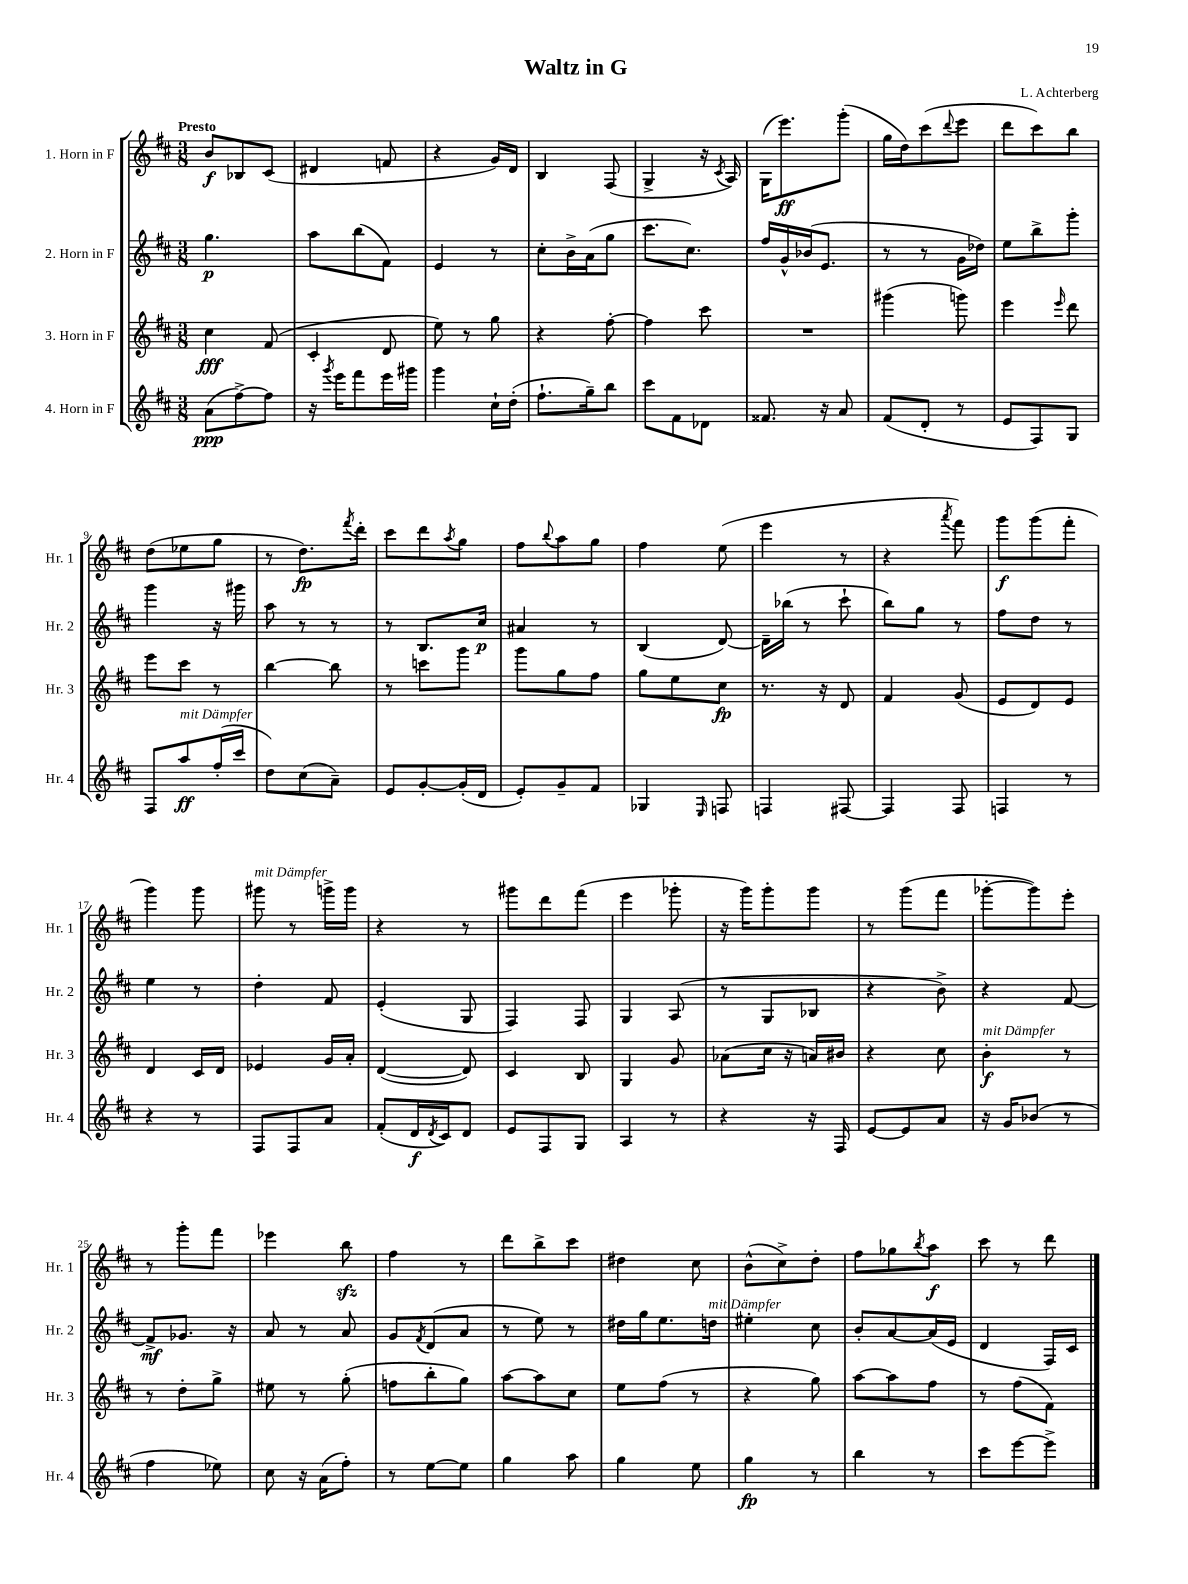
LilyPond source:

\header { title = "Waltz in G" composer = "L. Achterberg" }
<<
\new StaffGroup <<
\new Staff = "s0" \with { instrumentName = "1. Horn in F" shortInstrumentName = "Hr. 1" } {
    \clef treble \key d \major \numericTimeSignature \time 3/8 \tempo "Presto"
    b'8\f bes8 cis'8( |
    dis'4 f'8 |
    r4 g'16) d'16 |
    b4 fis8( |
    g4-> r16 \acciaccatura { cis'8 } a16) |
    g16( e'''8.\ff) g'''8-.( |
    g''16 d''16) cis'''8( \appoggiatura { d'''8 } e'''8 |
    d'''8 cis'''8) b''8 |
    d''8( ees''8 g''8 |
    r8 d''8.\fp) \acciaccatura { fis'''8 } d'''16-. |
    cis'''8 d'''8 \acciaccatura { a''8 } g''8 |
    fis''8 \appoggiatura { b''8 } a''8 g''8 |
    fis''4 e''8( |
    e'''4 r8 |
    r4 \acciaccatura { a'''8 } fis'''8) |
    g'''8\f g'''8( fis'''8-. |
    g'''4) g'''8 |
    gis'''8^\markup { \italic "mit Dämpfer" } r8 g'''16-> g'''16 |
    r4 r8 |
    gis'''8 d'''8 fis'''8( |
    e'''4 ges'''8-. |
    r16 g'''16) g'''8-. g'''8 |
    r8 g'''8( fis'''8 |
    ges'''8~-. ges'''8) e'''8-. |
    r8 g'''8-. fis'''8 |
    ees'''4 b''8\sfz |
    fis''4 r8 |
    d'''8 b''8-> cis'''8 |
    dis''4 cis''8 |
    b'8-^( cis''8->) d''8-. |
    fis''8 ges''8 \acciaccatura { b''8 } a''8\f |
    cis'''8 r8 d'''8 \bar "|." |
}
\new Staff = "s1" \with { instrumentName = "2. Horn in F" shortInstrumentName = "Hr. 2" } {
    \clef treble \key d \major \numericTimeSignature \time 3/8
    g''4.\p |
    a''8 b''8( fis'8) |
    e'4 r8 |
    cis''8-. b'16-> a'16( g''8 |
    cis'''8. cis''8.) |
    fis''16 g'16-^ bes'16( e'8. |
    r8 r8 g'16 des''16) |
    e''8 b''8-> g'''8-. |
    g'''4 r16 gis'''16 |
    a''8 r8 r8 |
    r8 b8. cis''16\p |
    ais'4 r8 |
    b4( d'8~) |
    d'16-- bes''16( r8 cis'''8-! |
    b''8) g''8 r8 |
    fis''8 d''8 r8 |
    e''4 r8 |
    d''4-. fis'8 |
    e'4-.( g8 |
    fis4) fis8 |
    g4 a8( |
    r8 g8 bes8 |
    r4 b'8->) |
    r4 fis'8~ |
    fis'8->\mf ges'8. r16 |
    a'8 r8 a'8 |
    g'8 \acciaccatura { fis'8 } d'8( a'8 |
    r8 e''8) r8 |
    dis''16 g''16 e''8. d''16^\markup { \italic "mit Dämpfer" } |
    eis''4-. cis''8 |
    b'8-. a'8~ a'16( e'16 |
    d'4 fis16) cis'16 \bar "|." |
}
\new Staff = "s2" \with { instrumentName = "3. Horn in F" shortInstrumentName = "Hr. 3" } {
    \clef treble \key d \major \numericTimeSignature \time 3/8
    cis''4\fff fis'8( |
    cis'4-. d'8 |
    e''8) r8 g''8 |
    r4 fis''8~-. |
    fis''4 cis'''8 |
    R4. |
    gis'''4( g'''8) |
    e'''4 \grace { e'''16 } d'''8 |
    e'''8 cis'''8 r8 |
    b''4~ b''8 |
    r8 c'''8 g'''8 |
    g'''8 g''8 fis''8 |
    g''8 e''8 cis''8\fp |
    r8. r16 d'8 |
    fis'4 g'8( |
    e'8 d'8) e'8 |
    d'4 cis'16 d'16 |
    ees'4 g'16 a'16-. |
    d'4~( d'8) |
    cis'4 b8 |
    g4 g'8 |
    aes'8( cis''16 r16 a'16) bis'16 |
    r4 cis''8 |
    b'4-.\f^\markup { \italic "mit Dämpfer" } r8 |
    r8 d''8-. g''8-> |
    eis''8 r8 g''8-.( |
    f''8 b''8-. g''8) |
    a''8~ a''8 cis''8 |
    e''8 fis''8( r8 |
    r4 g''8) |
    a''8~ a''8 fis''8 |
    r8 fis''8( fis'8) \bar "|." |
}
\new Staff = "s3" \with { instrumentName = "4. Horn in F" shortInstrumentName = "Hr. 4" } {
    \clef treble \key d \major \numericTimeSignature \time 3/8
    a'8\ppp( fis''8~->) fis''8 |
    r16 \acciaccatura { g'''8 } e'''16 fis'''8 e'''16 gis'''16 |
    g'''4 cis''16-! d''16-.( |
    fis''8.-! g''16--) b''8 |
    cis'''8 fis'8 des'8 |
    fisis'8. r16 a'8 |
    fis'8( d'8-. r8 |
    e'8 fis8) g8 |
    fis8 a''8\ff^\markup { \italic "mit Dämpfer" } fis''16-.( cis'''16 |
    d''8) cis''8( a'8--) |
    e'8 g'8~-. g'16-.( d'16 |
    e'8-.) g'8-- fis'8 |
    ges4 \grace { e16 } f8 |
    f4 fis8~ |
    fis4 fis8 |
    f4 r8 |
    r4 r8 |
    fis8 fis8 a'8 |
    fis'8-.( d'16\f \acciaccatura { d'8 } cis'16) d'8 |
    e'8 fis8 g8 |
    a4 r8 |
    r4 r16 fis16 |
    e'8~ e'8 a'8 |
    r16 g'16 bes'8( r8 |
    fis''4 ees''8) |
    cis''8 r16 a'16( fis''8-.) |
    r8 e''8~ e''8 |
    g''4 a''8 |
    g''4 e''8 |
    g''4\fp r8 |
    b''4 r8 |
    cis'''8 e'''8~ e'''8-> \bar "|." |
}
>>
>>
